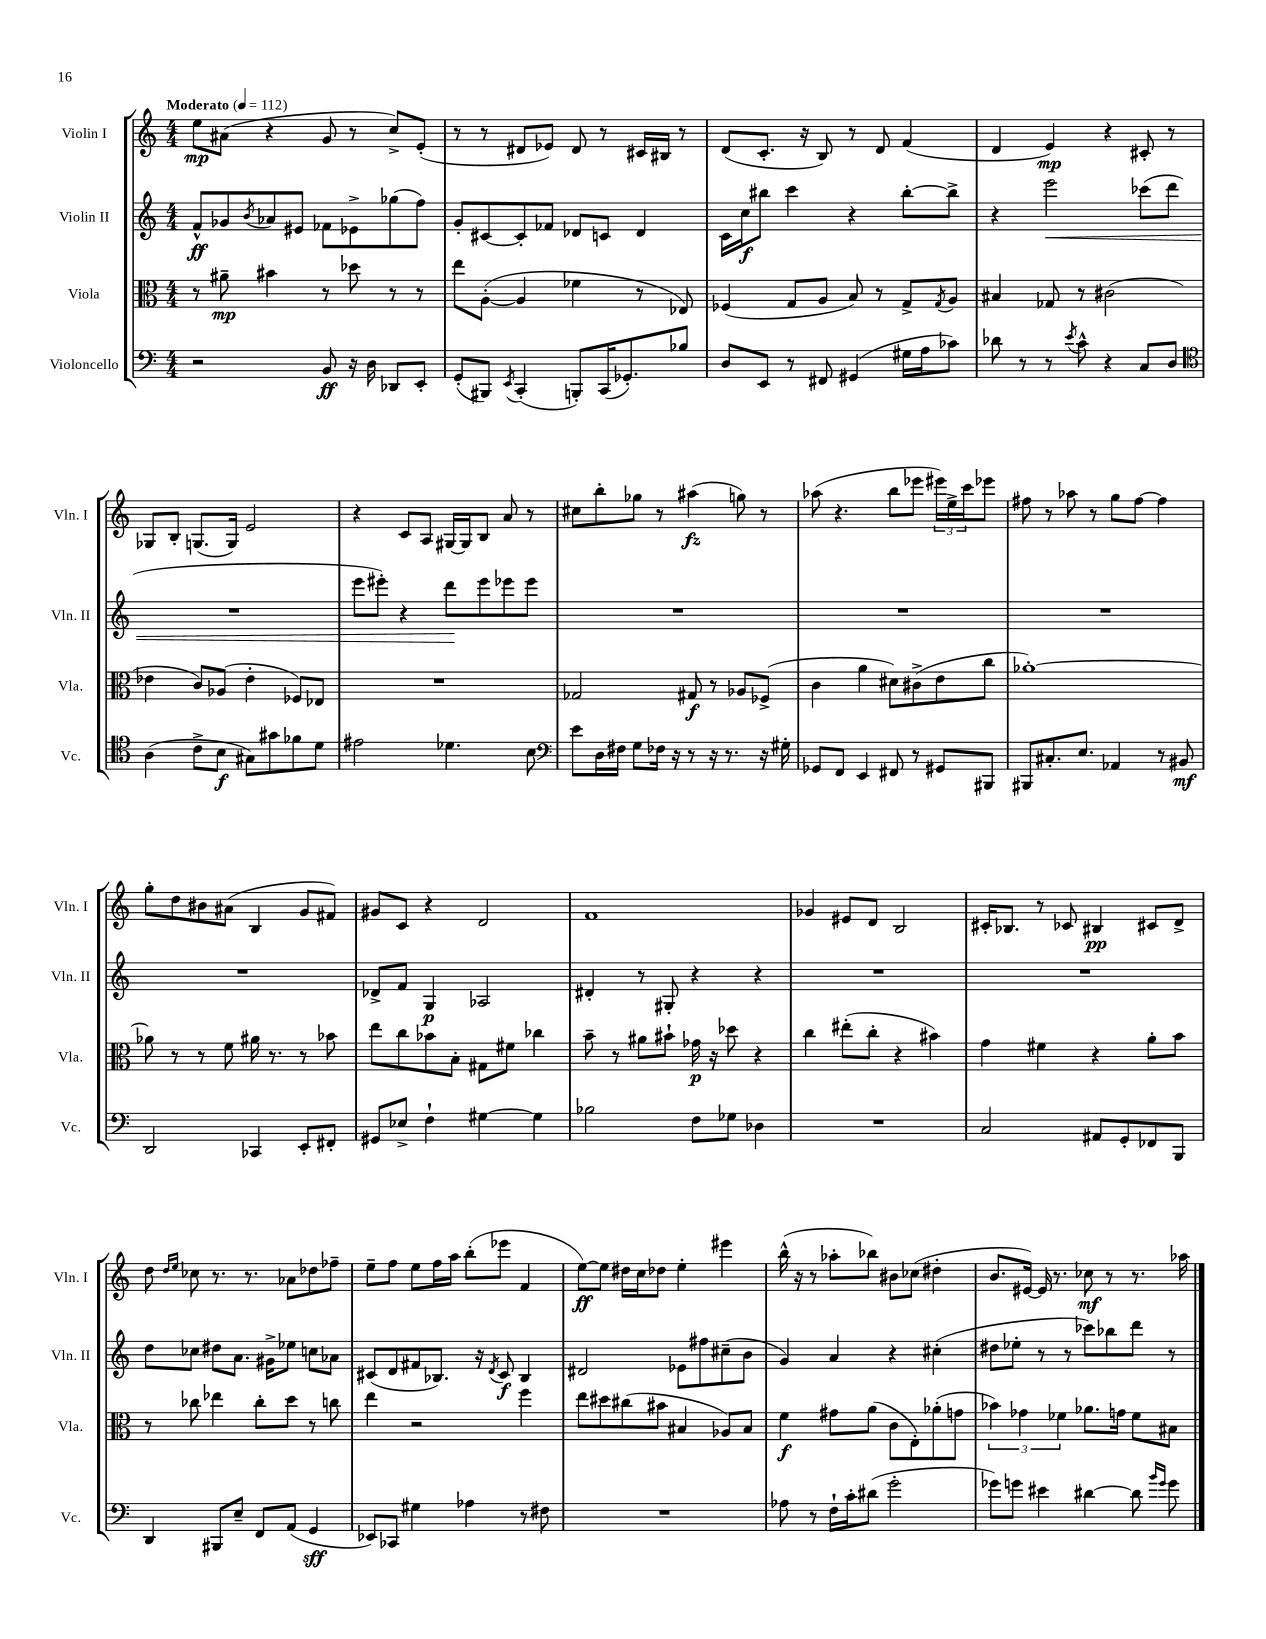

**kern	**dynam	**kern	**dynam	**kern	**dynam	**kern	**dynam
*part4	*part4	*part3	*part3	*part2	*part2	*part1	*part1
*staff4	*staff4	*staff3	*staff3	*staff2	*staff2	*staff1	*staff1
*I"Violoncello	*	*I"Viola	*	*I"Violin II	*	*I"Violin I	*
*I'Vc.	*	*I'Vla.	*	*I'Vln. II	*	*I'Vln. I	*
*clefF4	*	*clefC3	*	*clefG2	*	*clefG2	*
*k[]	*	*k[]	*	*k[]	*	*k[]	*
*M4/4	*	*M4/4	*	*M4/4	*	*M4/4	*
*MM112	*	*MM112	*	*MM112	*	*MM112	*
=1	=1	=1	=1	=1	=1	=1	=1
!	!	!	!	!	!	!LO:TX:a:B:t=Moderato	!
2r	.	8r	.	8f^^/L	ff	8ee\L	mp
.	.	8a#X~\	mp	8g-X/	.	(8a#X\J	.
.	.	.	.	8qb/	.	.	.
.	.	4b#X\	.	8a-X/	.	4r	.
.	.	.	.	8e#X/J	.	.	.
8BB/	ff	8r	.	8f-X\L	.	8g/	.
16r	.	8dd-X\	.	8e-X^\	.	8r	.
16D\	.	.	.	.	.	.	.
8DD-X/L	.	8r	.	(8gg-X\	.	8cc^/L)	.
8EE'/J	.	8r	.	8ff\J)	.	(8e'/J	.
=2	=2	=2	=2	=2	=2	=2	=2
(8GG'/L	.	8ee\L	.	8g'/L	.	8r	.
8BBB#X/J)	.	([8A'\J	.	[8c#X/	.	8r	.
8qEE/	.	.	.	.	.	.	.
(4CC'/	.	4A/]	.	8c#'/]	.	8d#X/L	.
.	.	.	.	8f-X/J	.	8e-X/J)	.
8BBBn'/L)	.	4f-X\	.	8d-X/L	.	8d#/	.
(16CC/K	.	.	.	8cn/J	.	8r	.
8.GG-X'/)	.	.	.	.	.	.	.
.	.	8r	.	4d-/	.	16c#X/LL	.
.	.	.	.	.	.	16B#X/JJ	.
8B-X/J	.	8E-X/)	.	.	.	8r	.
=3	=3	=3	=3	=3	=3	=3	=3
8D/L	.	(4F-X/	.	16c\LL	.	(8d/L	.
.	.	.	.	16cc\J	f	.	.
8EE/J	.	.	.	8bb#X\J	.	8.c'/J	.
8r	.	8G/L	.	4ccc\	.	.	.
.	.	.	.	.	.	16r	.
8FF#X/	.	8A/J	.	.	.	8B/)	.
(4GG#X/	.	8B/)	.	4r	.	8r	.
.	.	8r	.	.	.	8d/	.
16G#X\LL	.	8G^/L	.	[8bb#'\L	.	(4f/	.
16A\J	.	.	.	.	.	.	.
.	.	8qG/	.	.	.	.	.
8c-X\J)	.	8A/J	.	8bb#^\J]	.	.	.
=4	=4	=4	=4	=4	=4	=4	=4
8d-X\	.	4B#X/	.	4r	.	4d/	.
8r	.	.	.	.	.	.	.
!	!	!	!	!	!LO:HP:b	!	!
8r	.	8G-X/	.	2eee\	<	4e/)	mp
8qe/	.	.	.	.	.	.	.
8c^^\	.	8r	.	.	.	.	.
4r	.	(2c#X\	.	.	.	4r	.
8C/L	.	.	.	(8ccc-X\L	.	8c#X'/	.
8D/J	.	.	.	8ddd\J	.	8r	.
!!LO:LB:g=z
=5	=5	=5	=5	=5	=5	=5	=5
*clefC4	*	*	*	*	*	*	*
(4A\	.	4e-X\	.	1r	.	8G-X/L	.
.	.	.	.	.	.	8B'/J	.
8c^\L	.	8c/L)	.	.	.	(8.Gn/L	.
8B\J	f	(8A-X/J	.	.	.	.	.
.	.	.	.	.	.	16G/Jk)	.
8G#X\L)	.	4e-'\	.	.	.	2e/	.
8g#X\	.	.	.	.	.	.	.
8f-X\	.	8F-X/L)	.	.	.	.	.
8d\J	.	8E-X/J	.	.	.	.	.
=6	=6	=6	=6	=6	=6	=6	=6
2e#X\	.	1r	.	8eee\L	.	4r	.
.	.	.	.	8eee#X'\J)	.	.	.
.	.	.	.	4r	.	8c/L	.
.	.	.	.	.	.	8A/J	.
4.d-X\	.	.	.	8ddd\L	.	[16G#X/LL	.
.	.	.	.	.	.	16G#/J]	.
.	.	.	.	8eee#\	[	8B/J	.
.	.	.	.	8eee-X\	.	8a/	.
8B\	.	.	.	8eee-\J	.	8r	.
=7	=7	=7	=7	=7	=7	=7	=7
*clefF4	*	*	*	*	*	*	*
8e\L	.	2G-X/	.	1r	.	8cc#X\L	.
16D\L	.	.	.	.	.	8bb'\	.
16F#X\JJ	.	.	.	.	.	.	.
8G\L	.	.	.	.	.	8gg-X\J	.
16F-X\Jk	.	.	.	.	.	8r	.
16r	.	.	.	.	.	.	.
8r	.	8G#X/	f	.	.	(4aa#X\	fz
16r	.	8r	.	.	.	.	.
8.r	.	.	.	.	.	.	.
.	.	8A-X/L	.	.	.	8ggn\)	.
16r	.	(8F-X^/J	.	.	.	8r	.
16G#X'\	.	.	.	.	.	.	.
=8	=8	=8	=8	=8	=8	=8	=8
8GG-X/L	.	4c\	.	1r	.	(8aa-X\	.
8FF/J	.	.	.	.	.	4.r	.
4EE/	.	4a\	.	.	.	.	.
8FF#X/	.	8d#X\L)	.	.	.	8bb\L	.
8r	.	(8c#X^\	.	.	.	8eee-X\J	.
8GG#X/L	.	8e\	.	.	.	24eee#X\LL)	.
.	.	.	.	.	.	24ee^\	.
.	.	.	.	.	.	24ccc\J	.
8BBB#X/J	.	8cc\J	.	.	.	8eee-X\J	.
=9	=9	=9	=9	=9	=9	=9	=9
8BBB#X/L	.	[1a-X')	.	1r	.	8ff#X\	.
8.C#X'/	.	.	.	.	.	8r	.
.	.	.	.	.	.	8aa-X\	.
8.E/J	.	.	.	.	.	.	.
.	.	.	.	.	.	8r	.
4AA-X/	.	.	.	.	.	8gg\L	.
.	.	.	.	.	.	[8ff#\J	.
8r	.	.	.	.	.	4ff#\]	.
8BB#X/	mf	.	.	.	.	.	.
!!LO:LB:g=z
=10	=10	=10	=10	=10	=10	=10	=10
2DD/	.	8a-X\]	.	1r	.	8gg'\L	.
.	.	8r	.	.	.	8dd\	.
.	.	8r	.	.	.	8b#X\	.
.	.	8f\	.	.	.	(8a#X\J	.
4CC-X/	.	16a#X\	.	.	.	4B/	.
.	.	8.r	.	.	.	.	.
8EE'/L	.	8r	.	.	.	8g/L	.
8FF#X'/J	.	8b-X\	.	.	.	8f#X/J)	.
=11	=11	=11	=11	=11	=11	=11	=11
8GG#X/L	.	8ee\L	.	8d-X^/L	.	8g#X/L	.
8E-X^/J	.	8cc\	.	8f/J	.	8c/J	.
4F`\	.	8b-X\	.	4G/	p	4r	.
.	.	8B'\J	.	.	.	.	.
[4G#X\	.	8G#X\L	.	2A-X/	.	2d/	.
.	.	8f#X\J	.	.	.	.	.
4G#\]	.	4cc-X\	.	.	.	.	.
=12	=12	=12	=12	=12	=12	=12	=12
2B-X\	.	8b~\	.	4d#X'/	.	1f	.
.	.	8r	.	.	.	.	.
.	.	8a#X\L	.	8r	.	.	.
.	.	8b#X`\J	.	8G#X'/	.	.	.
8F\L	.	16g-X\	p	4r	.	.	.
.	.	16r	.	.	.	.	.
8G-X\J	.	8dd-X\	.	.	.	.	.
4D-X\	.	4r	.	4r	.	.	.
=13	=13	=13	=13	=13	=13	=13	=13
1r	.	4cc\	.	1r	.	4g-X/	.
.	.	(8ee#X'\L	.	.	.	8e#X/L	.
.	.	8cc'\J	.	.	.	8d/J	.
.	.	4r	.	.	.	2B/	.
.	.	4b#X\)	.	.	.	.	.
=14	=14	=14	=14	=14	=14	=14	=14
2C/	.	4g\	.	1r	.	16c#X'/KL	.
.	.	.	.	.	.	8.B-X/J	.
.	.	4f#X\	.	.	.	8r	.
.	.	.	.	.	.	8c-X/	.
8AA#X/L	.	4r	.	.	.	4B#X/	pp
8GG'/	.	.	.	.	.	.	.
8FF-X/	.	8a'\L	.	.	.	8c#X/L	.
8BBB/J	.	8b\J	.	.	.	8d^/J	.
!!LO:LB:g=z
=15	=15	=15	=15	=15	=15	=15	=15
4DD/	.	8r	.	8dd\L	.	8dd\	.
.	.	.	.	.	.	16qqdd/LL	.
.	.	.	.	.	.	16qqee/JJ	.
.	.	8cc-X\	.	8cc-X\J	.	8cc-X\	.
8BBB#X/L	.	4ee-X\	.	8dd#X\L	.	8.r	.
8E~/J	.	.	.	8.a\J	.	.	.
.	.	.	.	.	.	8.r	.
8FF/L	.	8cc-'\L	.	.	.	.	.
.	.	.	.	16g#X^\KL	.	.	.
(8AA/J	.	8dd\J	.	8ee-X\J	.	8a-X\L	.
4GG/	sff	8r	.	8ccn\L	.	8dd-X\	.
.	.	8ccn\	.	8a-X\J	.	8ff-X~\J	.
=16	=16	=16	=16	=16	=16	=16	=16
8EE-X/L)	.	4ee\	.	(8c#X/L	.	8ee~\L	.
8CC-X/J	.	.	.	8d/	.	8ff\J	.
4G#X\	.	2r	.	8f#X/	.	8ee\L	.
.	.	.	.	8.B-X/J)	.	16ff\L	.
.	.	.	.	.	.	16aa\JJ	.
4A-X\	.	.	.	.	.	(8bb'\L	.
.	.	.	.	16r	.	.	.
.	.	.	.	8qd/	.	.	.
.	.	.	.	8c#/	f	8eee-X\J	.
8r	.	4ff\	.	4B-/	.	4f/	.
8F#X\	.	.	.	.	.	.	.
=17	=17	=17	=17	=17	=17	=17	=17
1r	.	8ee\L	.	2d#X/	.	[8ee\L)	ff
.	.	8dd#X\	.	.	.	8ee\J]	.
.	.	(8cc#X\	.	.	.	16dd#X\LL	.
.	.	.	.	.	.	16cc\J	.
.	.	8b#X\J	.	.	.	8dd-X\J	.
.	.	4B#X/	.	8e-X\L	.	4ee'\	.
.	.	.	.	8ff#X\	.	.	.
.	.	8A-X/L)	.	(8cc#X~\	.	4eee#X\	.
.	.	8B#/J	.	8b\J	.	.	.
=18	=18	=18	=18	=18	=18	=18	=18
8A-X\	.	4f\	f	4g/)	.	(16bb^^\	.
.	.	.	.	.	.	16r	.
8r	.	.	.	.	.	8r	.
16F`\LL	.	8g#X\L	.	4a/	.	8aa-X'\L	.
16c'\J	.	.	.	.	.	.	.
(8d#X\J	.	(8a\J	.	.	.	8bb-X\J)	.
2g'\	.	8c\L	.	4r	.	8b#X\L	.
.	.	8E'\)	.	.	.	(8cc-X\J	.
.	.	(8a-X'\	.	(4cc#X'\	.	4dd#X'\	.
.	.	8gn\J	.	.	.	.	.
=19	=19	=19	=19	=19	=19	=19	=19
8g-X\L)	.	6b-X\)	.	8dd#X\L	.	8.b/L	.
8gn\J	.	.	.	8ee-X'\J	.	.	.
.	.	6g-X\	.	.	.	.	.
.	.	.	.	.	.	[16e#X/Jk)	.
4e#X\	.	.	.	8r	.	16e#/]	.
.	.	.	.	.	.	8.r	.
.	.	6f-X\	.	.	.	.	.
.	.	.	.	8r	.	.	.
[4d#X\	.	8.a-X\L	.	8ccc-X\L)	.	8cc-X\	mf
.	.	.	.	8bb-X\	.	8r	.
.	.	16gn\Jk	.	.	.	.	.
8d#\]	.	8f-\L	.	8ddd\J	.	8.r	.
16qqb/LL	.	.	.	.	.	.	.
16qqg/JJ	.	.	.	.	.	.	.
8g\	.	8B#X\J	.	8r	.	.	.
.	.	.	.	.	.	16aa-X\	.
==	==	==	==	==	==	==	==
*-	*-	*-	*-	*-	*-	*-	*-
